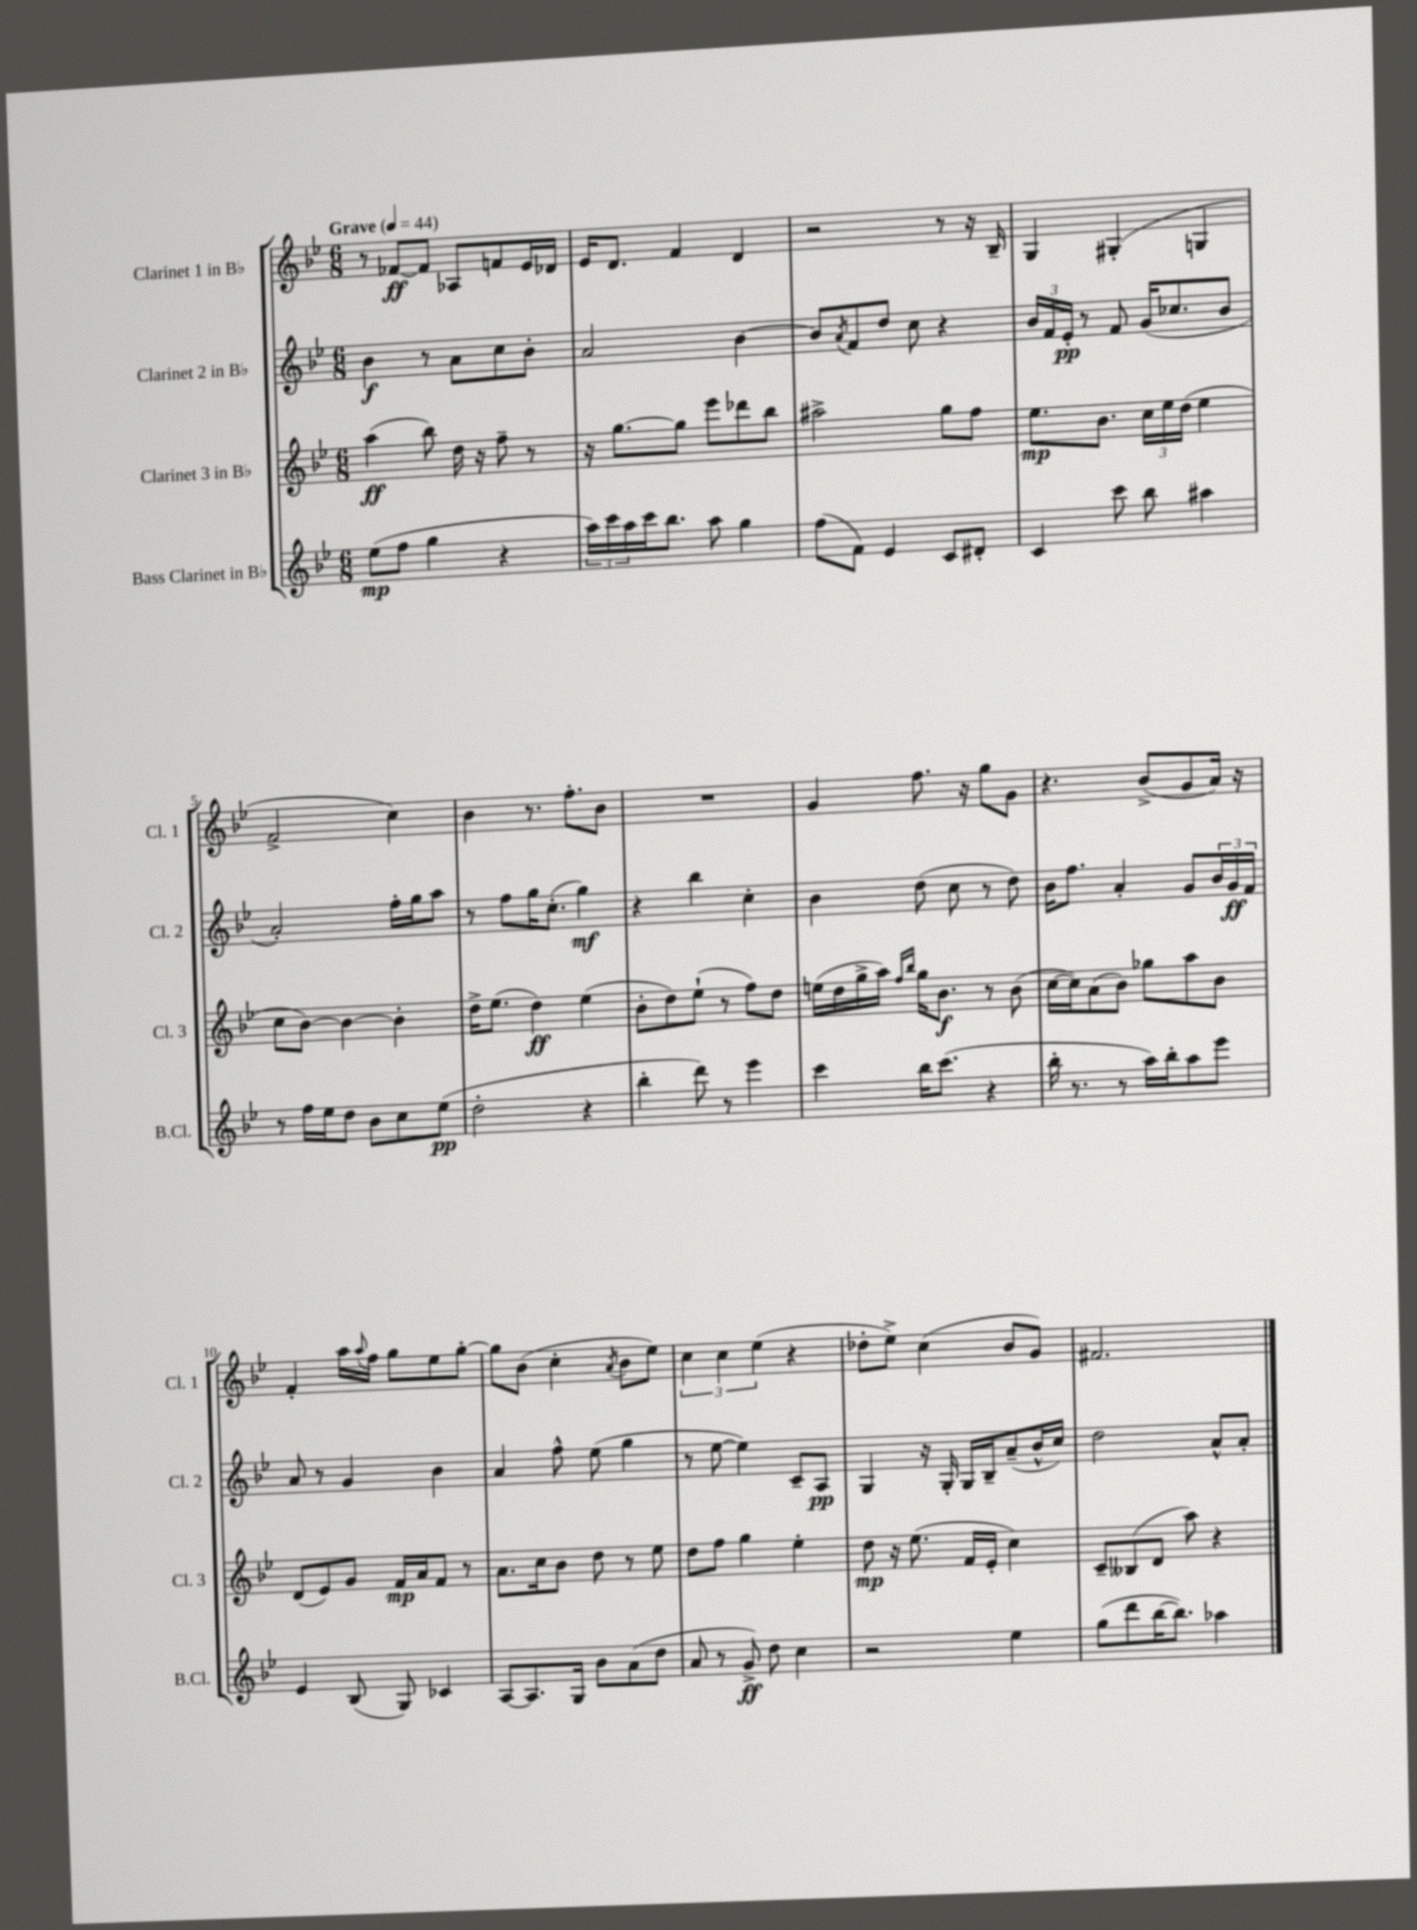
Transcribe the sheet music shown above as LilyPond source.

<<
\new StaffGroup <<
\new Staff = "s0" \with { instrumentName = "Clarinet 1 in Bb" shortInstrumentName = "Cl. 1" } {
    \clef treble \key bes \major \numericTimeSignature \time 6/8 \tempo "Grave" 4 = 44
    r8 fes'8~\ff fes'8 aes8 f'8 ees'16 des'16 |
    ees'16 d'8. f'4 d'4 |
    r2 r8 r16 bes16-- |
    g4 gis4-.( g4 |
    f'2-> c''4) |
    bes'4 r8. f''8.-. bes'8 |
    R2. |
    g'4 f''8. r16 g''8 g'8 |
    r4. bes'8->( g'8 a'16) r16 |
    f'4-. a''16 \appoggiatura { a''8 } f''16 g''8 ees''8 g''8~-. |
    g''8 bes'8( c''4-. \acciaccatura { a'8 } bes'8 ees''8) |
    \tuplet 3/2 { c''4 c''4 ees''4( } r4 |
    des''8-. ees''8->) c''4( bes'8 g'8) |
    fis'2. \bar "|." |
}
\new Staff = "s1" \with { instrumentName = "Clarinet 2 in Bb" shortInstrumentName = "Cl. 2" } {
    \clef treble \key bes \major \numericTimeSignature \time 6/8
    bes'4\f r8 a'8 c''8 bes'8-. |
    a'2 bes'4~ |
    bes'8 \acciaccatura { a'8 } f'8 d''8 c''8 r4 |
    \tuplet 3/2 { bes'16 f'16 ees'16-.\pp } r8 f'8 g'16( ces''8. bes'8 |
    a'2-.) f''16-. g''16 a''8 |
    r8 f''8 g''16 c''8.-.( g''4\mf) |
    r4 bes''4 c''4-. |
    bes'4 d''8( c''8 r8 d''8) |
    bes'16 f''8. a'4-. g'8 \tuplet 3/2 { bes'16 g'16\ff f'16 } |
    a'8 r8 g'4 bes'4 |
    a'4 f''8-^ ees''8( g''4 |
    r8 ees''8~ ees''4) c'8-- a8\pp |
    g4 r16 g16-. g16 bes16-- a'8--( bes'16-^ c''16) |
    d''2 a'8-^ a'8-. \bar "|." |
}
\new Staff = "s2" \with { instrumentName = "Clarinet 3 in Bb" shortInstrumentName = "Cl. 3" } {
    \clef treble \key bes \major \numericTimeSignature \time 6/8
    a''4\ff( bes''8) d''16 r16 f''8-- r8 |
    r16 g''8.~ g''8 ees'''8 des'''8 bes''8 |
    ais''2-> g''8 f''8 |
    ees''8.\mp bes'8. \tuplet 3/2 { c''16 ees''16 d''16( } ees''4 |
    c''8 bes'8~) bes'4~ bes'4-. |
    d''16-> ees''8.( d''4\ff) ees''4( |
    bes'8-. d''8) ees''8-!( r8 f''8) d''8 |
    e''16( d''16 g''16-> a''16) \grace { f''16 bes''16 } g''16 bes'8.\f r8 bes'8( |
    c''16~ c''16) a'8( bes'8) ges''8 a''8 bes'8 |
    d'8( ees'8) g'8 f'16\mp a'16 f'8 r8 |
    a'8. c''16 bes'8 d''8 r8 ees''8 |
    d''8 f''8 g''4 ees''4-. |
    d''8\mp r16 ees''8.( f'16 ees'16-. c''4) |
    c'8-- beses8( d'8 a''8) r4 \bar "|." |
}
\new Staff = "s3" \with { instrumentName = "Bass Clarinet in Bb" shortInstrumentName = "B.Cl." } {
    \clef treble \key bes \major \numericTimeSignature \time 6/8
    ees''8\mp( f''8 g''4 r4 |
    \tuplet 3/2 { a''16) c'''16 a''16 } c'''16 bes''8. a''8 g''4 |
    f''8( f'8) ees'4 c'8 dis'8-. |
    c'4 c'''8 bes''8 ais''4 |
    r8 f''16 ees''16 d''8 bes'8 c''8 ees''8\pp( |
    d''2-. r4 |
    bes''4-. d'''8) r8 ees'''4 |
    c'''4 bes''16 c'''8.( r4 |
    bes''16-. r8. r8 a''16) bes''16-. a''8 ees'''8 |
    ees'4 bes8( g8) ces'4 |
    a8~ a8. g16 bes'8 a'8( d''8 |
    a'8 r8 g'8->\ff) d''8 c''4 |
    r2 ees''4 |
    g''8( d'''8 bes''16~ bes''8.) aes''4 \bar "|." |
}
>>
>>
